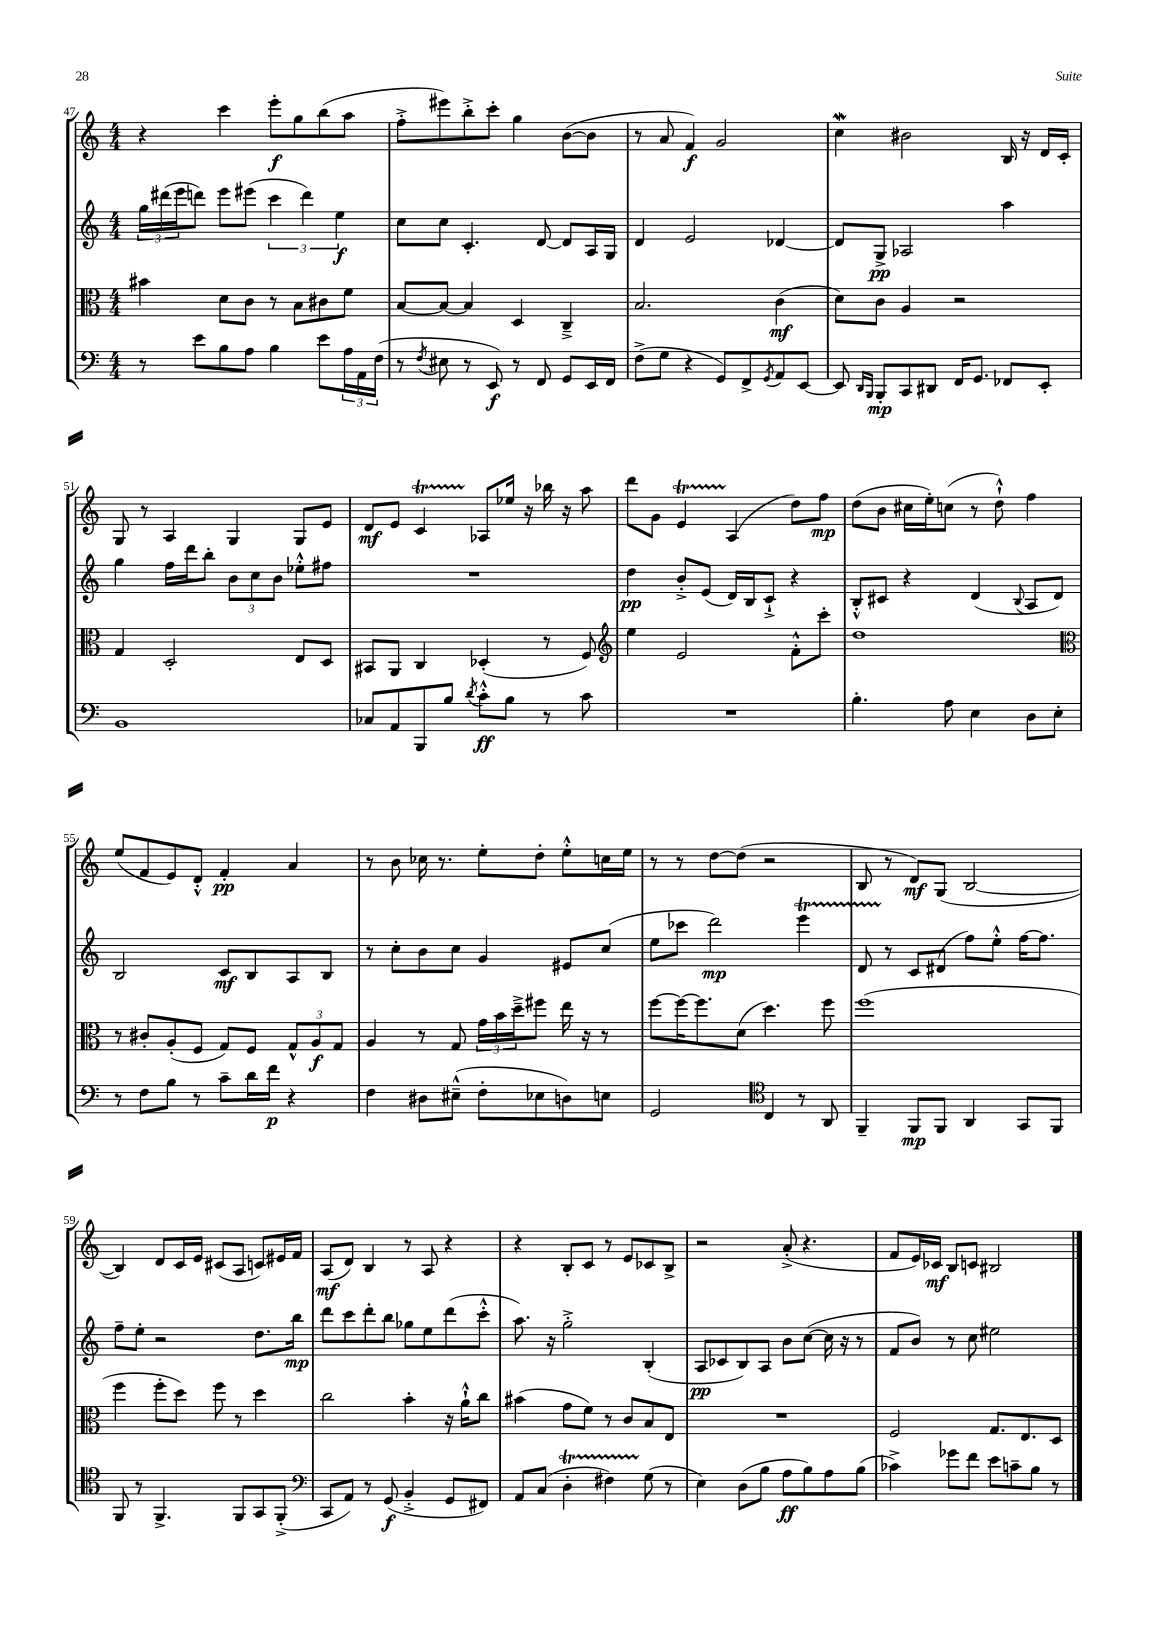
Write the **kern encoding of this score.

**kern	**dynam	**kern	**dynam	**kern	**dynam	**kern	**dynam
*part4	*part4	*part3	*part3	*part2	*part2	*part1	*part1
*staff4	*staff4	*staff3	*staff3	*staff2	*staff2	*staff1	*staff1
*clefF4	*	*clefC3	*	*clefG2	*	*clefG2	*
*k[]	*	*k[]	*	*k[]	*	*k[]	*
*M4/4	*	*M4/4	*	*M4/4	*	*M4/4	*
=47	=47	=47	=47	=47	=47	=47	=47
8r	.	4b#X\	.	24gg\LL	.	4r	.
.	.	.	.	(24ddd#X\	.	.	.
.	.	.	.	24eee\J	.	.	.
8e\L	.	.	.	8dddn\J)	.	.	.
8B\	.	8d\L	.	8eee\L	.	4ccc\	.
8A\J	.	8c\J	.	(8eee#X\J	.	.	.
4B\	.	8r	.	6ccc\	.	8eee'\L	f
.	.	8B\L	.	.	.	8gg\	.
.	.	.	.	6ddd\)	.	.	.
8e\L	.	8c#X\	.	.	.	(8bb\	.
.	.	.	.	6ee\	f	.	.
24A\L	.	8f\J	.	.	.	8aa\J	.
24AA\	.	.	.	.	.	.	.
(24F\JJ	.	.	.	.	.	.	.
=48	=48	=48	=48	=48	=48	=48	=48
8r	.	[8B/L	.	8cc\L	.	8ff'^\L	.
8qF/	.	.	.	.	.	.	.
8E#X\	.	8B/J_	.	8cc\J	.	8eee#X\)	.
8r	.	4B/]	.	4.c'/	.	8bb'^\	.
8EE/)	f	.	.	.	.	8ccc'\J	.
8r	.	4D/	.	.	.	4gg\	.
8FF/	.	.	.	[8d/	.	.	.
8GG/L	.	4C~^/	.	8d/L]	.	([8b\L	.
16EE/L	.	.	.	16A/L	.	8b\J]	.
16FF/JJ	.	.	.	16G/JJ	.	.	.
=49	=49	=49	=49	=49	=49	=49	=49
(8F^\L	.	2.B/	.	4d/	.	8r	.
8G\J	.	.	.	.	.	8a/	.
4r	.	.	.	2e/	.	4f/)	f
8GG/L)	.	.	.	.	.	2g/	.
8FF^/	.	.	.	.	.	.	.
8qGG/	.	.	.	.	.	.	.
8AA/	.	(4c\	mf	[4d-X/	.	.	.
[8EE/J	.	.	.	.	.	.	.
=50	=50	=50	=50	=50	=50	=50	=50
8EE/]	.	8d\L)	.	8d-/L]	.	4ccw\	.
16qqDD/LL	.	.	.	.	.	.	.
16qqBBB/JJ	.	.	.	.	.	.	.
8BBB'/L	mp	8c\J	.	8G^/J	pp	.	.
8CC/	.	4A/	.	2A-X/	.	2b#X\	.
8DD#X/J	.	.	.	.	.	.	.
16FF/KL	.	2r	.	.	.	.	.
8.GG/J	.	.	.	.	.	.	.
8FF-X/L	.	.	.	4aa\	.	16B/	.
.	.	.	.	.	.	16r	.
8EE'/J	.	.	.	.	.	16d/LL	.
.	.	.	.	.	.	16c'/JJ	.
!!LO:LB:g=z
=51	=51	=51	=51	=51	=51	=51	=51
1BB	.	4G/	.	4gg\	.	8G/	.
.	.	.	.	.	.	8r	.
.	.	2D'/	.	16ff\LL	.	4A/	.
.	.	.	.	16ddd\J	.	.	.
.	.	.	.	8bb'\J	.	.	.
.	.	.	.	12b\L	.	4G/	.
.	.	.	.	12cc\	.	.	.
.	.	.	.	12b\J	.	.	.
.	.	8E/L	.	8ee-X'^^\L	.	8G/L	.
.	.	8D/J	.	8ff#X\J	.	8e/J	.
=52	=52	=52	=52	=52	=52	=52	=52
8C-X/L	.	8BB#X/L	.	1r	.	8d/L	mf
8AA/	.	8AA/J	.	.	.	8e/J	.
8BBB/	.	4C/	.	.	.	4cT/	.
8B/J	.	.	.	.	.	.	.
8qd/	.	.	.	.	.	.	.
8c'^^\L	ff	(4D-X'/	.	.	.	8A-X/L	.
8B\J	.	.	.	.	.	16ee-X/Jk	.
.	.	.	.	.	.	16r	.
8r	.	8r	.	.	.	16bb-X\	.
.	.	.	.	.	.	16r	.
8c\	.	8F/)	.	.	.	8aa\	.
=53	=53	=53	=53	=53	=53	=53	=53
*	*	*clefG2	*	*	*	*	*
1r	.	4ee\	.	4dd\	pp	8ddd\L	.
.	.	.	.	.	.	8g\J	.
.	.	2e/	.	8b'^/L	.	4et/	.
.	.	.	.	(8e/J	.	.	.
.	.	.	.	16d/LL)	.	(4A/	.
.	.	.	.	16B/J	.	.	.
.	.	.	.	8c`^/J	.	.	.
.	.	8f'^^\L	.	4r	.	8dd\L)	.
.	.	8ccc'\J	.	.	.	8ff\J	mp
=54	=54	=54	=54	=54	=54	=54	=54
4.B'\	.	1dd	.	8B'^^/L	.	(8dd\L	.
.	.	.	.	8c#X/J	.	8b\J	.
.	.	.	.	4r	.	16cc#X\LL	.
.	.	.	.	.	.	16ee'\J)	.
8A\	.	.	.	.	.	(8ccn\J	.
4E\	.	.	.	(4d/	.	8r	.
.	.	.	.	.	.	8dd`^^\)	.
.	.	.	.	8qqB/	.	.	.
8D\L	.	.	.	8A/L	.	4ff\	.
8E'\J	.	.	.	8d/J)	.	.	.
!!LO:LB:g=z
=55	=55	=55	=55	=55	=55	=55	=55
*	*	*clefC3	*	*	*	*	*
8r	.	8r	.	2B/	.	(8ee/L	.
8F\L	.	8c#X'/L	.	.	.	8f/	.
8B\J	.	(8A'/	.	.	.	8e/)	.
8r	.	8F/J	.	.	.	8d'^^/J	.
8c~\L	.	8G/L)	.	8c/L	mf	4f'/	pp
16d\L	.	8F/J	.	8B/	.	.	.
16f\JJ	p	.	.	.	.	.	.
4r	.	12G^^/L	.	8A/	.	4a/	.
.	.	12A/	f	.	.	.	.
.	.	.	.	8B/J	.	.	.
.	.	12G/J	.	.	.	.	.
=56	=56	=56	=56	=56	=56	=56	=56
4F\	.	4A/	.	8r	.	8r	.
.	.	.	.	8cc'\L	.	8b\	.
8D#X\L	.	8r	.	8b\	.	16cc-X\	.
.	.	.	.	.	.	8.r	.
(8E#X~^^\J	.	8G/	.	8cc\J	.	.	.
8F'\L	.	24g\LL	.	4g/	.	8ee'\L	.
.	.	24b\	.	.	.	.	.
.	.	24dd~^\J	.	.	.	.	.
8E-X\	.	8ff#X\J	.	.	.	8dd'\J	.
8Dn\)	.	16ee\	.	8e#X/L	.	8ee'^^\L	.
.	.	16r	.	.	.	.	.
8En\J	.	8r	.	(8cc/J	.	16ccn\L	.
.	.	.	.	.	.	16ee\JJ	.
=57	=57	=57	=57	=57	=57	=57	=57
2GG/	.	[8ff\L	.	8ee\L	.	8r	.
.	.	16ff\K_	.	8ccc-X\J	.	8r	.
.	.	8.ff\]	.	.	.	.	.
.	.	.	.	2ddd\)	mp	[8dd\L	.
.	.	(8d\J	.	.	.	(8dd\J]	.
*clefC4	*	*	*	*	*	*	*
4C/	.	4.dd\)	.	.	.	2r	.
8r	.	.	.	4eeet\	.	.	.
8AA/	.	8ff\	.	.	.	.	.
=58	=58	=58	=58	=58	=58	=58	=58
4FF~/	.	(1ff	.	8dTTT/	.	8B/	.
.	.	.	.	8r	.	8r	.
8FF/L	mp	.	.	8c/L	.	8d/L)	mf
8FF/J	.	.	.	(8d#X/J	.	(8G/J	.
4AA/	.	.	.	8ff\L)	.	[2B/	.
.	.	.	.	8ee'^^\J	.	.	.
8GG/L	.	.	.	[16ff\KL	.	.	.
.	.	.	.	8.ff\J]	.	.	.
8FF/J	.	.	.	.	.	.	.
!!LO:LB:g=z
=59	=59	=59	=59	=59	=59	=59	=59
8FF/	.	4ff\	.	8ff~\L	.	4B/])	.
8r	.	.	.	8ee'\J	.	.	.
4.FF^/	.	8ff'\L	.	2r	.	8d/L	.
.	.	8dd\J)	.	.	.	16c/L	.
.	.	.	.	.	.	16e/JJ	.
.	.	8ff\	.	.	.	(8c#X/L	.
8FF/L	.	8r	.	.	.	8A/J	.
8GG/	.	4dd\	.	8.dd\L	.	8cn/L)	.
(8FF'^/J	.	.	.	.	.	16e#X/L	.
.	.	.	.	16bb\Jk	mp	16f/JJ	.
=60	=60	=60	=60	=60	=60	=60	=60
*clefF4	*	*	*	*	*	*	*
8CC/L	.	2cc\	.	8ddd\L	.	(8A/L	mf
8AA/J)	.	.	.	8ccc\	.	8d/J)	.
8r	.	.	.	8ddd'\	.	4B/	.
(8GG/	f	.	.	8bb\J	.	.	.
4BB'^/	.	4b'\	.	8gg-X\L	.	8r	.
.	.	.	.	8ee\	.	8A/	.
8GG/L	.	16r	.	(8ddd\	.	4r	.
.	.	16a`^^\KL	.	.	.	.	.
8FF#X/J)	.	8cc\J	.	8ccc'^^\J	.	.	.
=61	=61	=61	=61	=61	=61	=61	=61
8AA/L	.	(4b#X\	.	8.aa\)	.	4r	.
(8C/J	.	.	.	.	.	.	.
.	.	.	.	16r	.	.	.
4DT'\	.	8g\L	.	2gg'^\	.	8B'/L	.
.	.	8f\J)	.	.	.	8c/J	.
4F#XTTT\)	.	8r	.	.	.	8r	.
.	.	8c/L	.	.	.	8e/L	.
(8G\	.	8B/	.	(4B'/	.	8c-X/	.
8r	.	8E/J	.	.	.	8B^/J	.
=62	=62	=62	=62	=62	=62	=62	=62
4E\)	.	1r	.	8A/L	pp	2r	.
.	.	.	.	8c-X/	.	.	.
(8D\L	.	.	.	8B/)	.	.	.
8B\J	.	.	.	8A/J	.	.	.
8A\L	ff	.	.	8b\L	.	(8a'^/	.
8B\)	.	.	.	([8cc\J	.	4.r	.
8A\	.	.	.	16cc\]	.	.	.
.	.	.	.	16r	.	.	.
(8B\J	.	.	.	8r	.	.	.
=63	=63	=63	=63	=63	=63	=63	=63
4c-X^\)	.	2F/	.	8f/L	.	8f/L	.
.	.	.	.	8b/J)	.	16e/L)	.
.	.	.	.	.	.	16c-X/JJ	mf
8g-X\L	.	.	.	8r	.	8B/L	.
8f\J	.	.	.	8cc\	.	8cn/J	.
8e\L	.	8.G/L	.	2ee#X\	.	2B#X/	.
8cn~\	.	.	.	.	.	.	.
.	.	8.E/	.	.	.	.	.
8B\J	.	.	.	.	.	.	.
8r	.	8D/J	.	.	.	.	.
==	==	==	==	==	==	==	==
*-	*-	*-	*-	*-	*-	*-	*-
